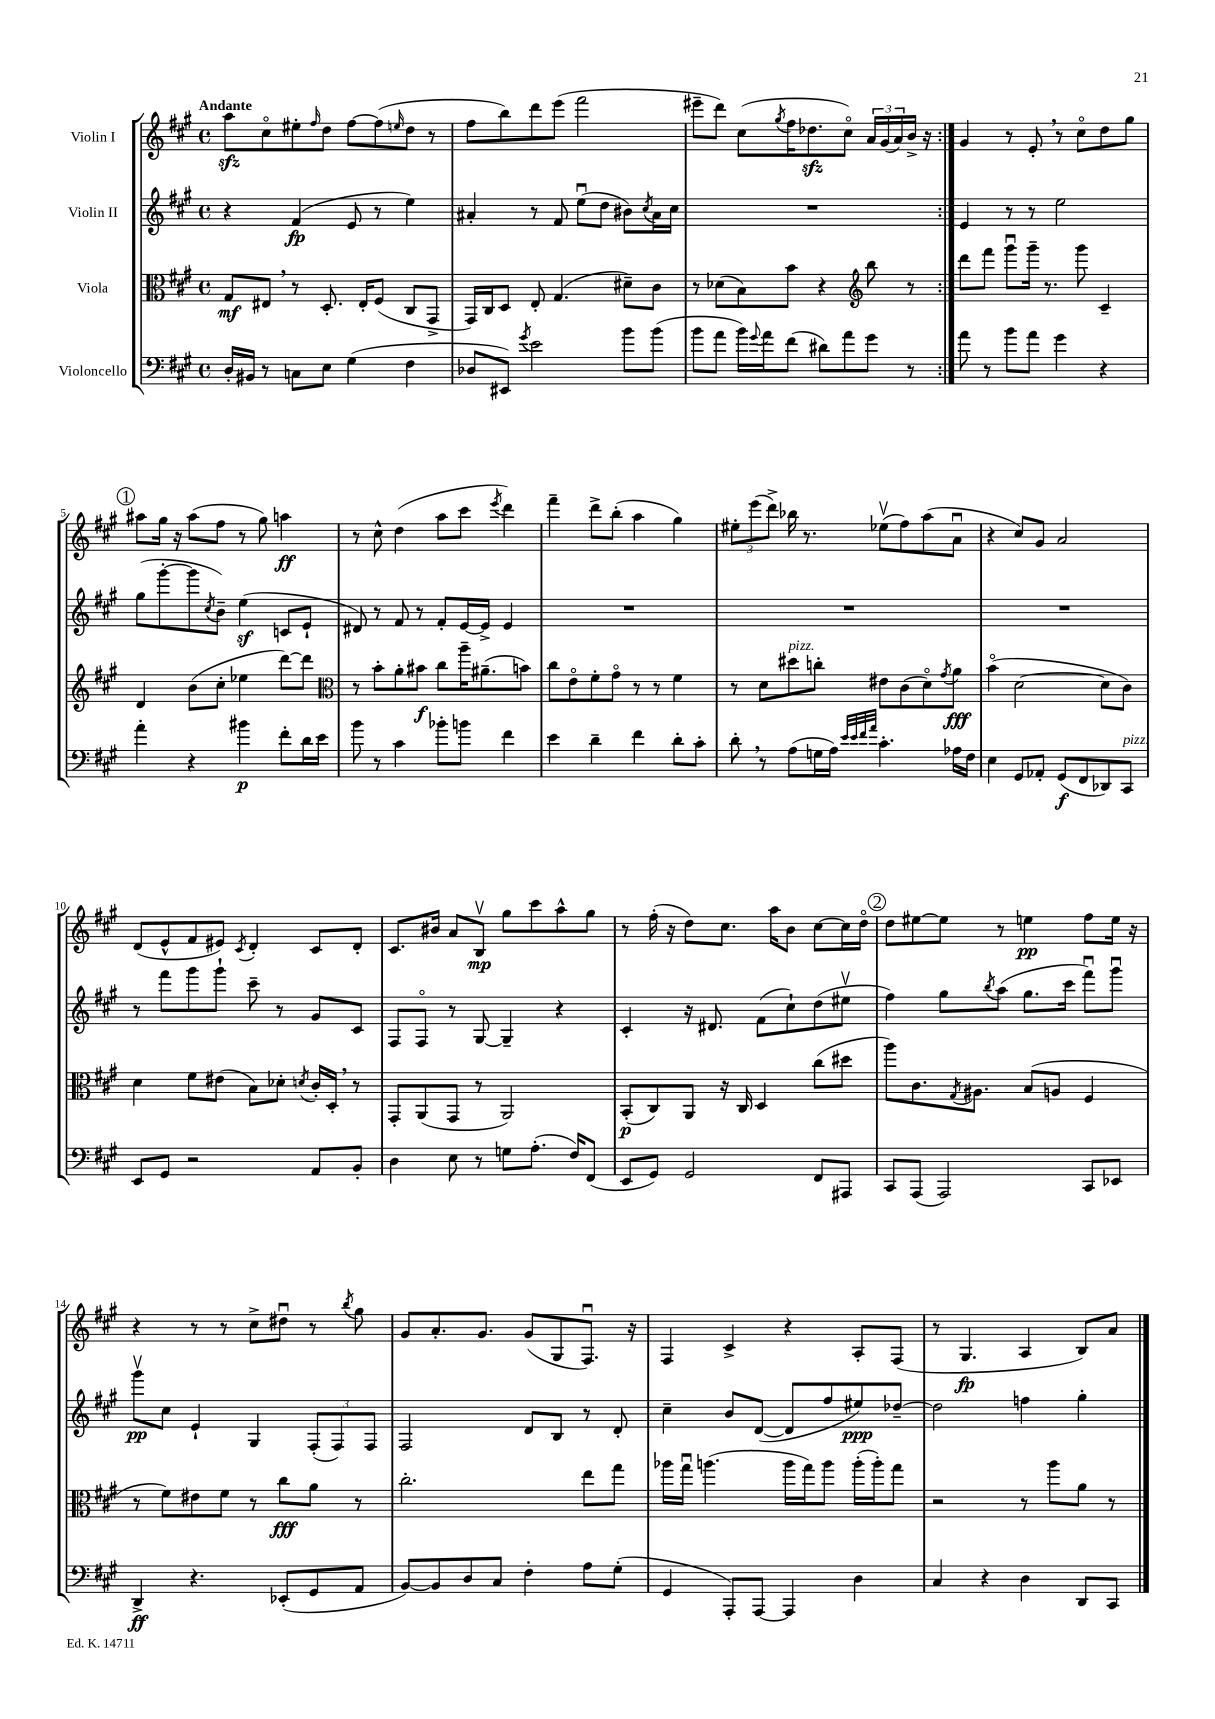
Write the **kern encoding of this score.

**kern	**kern	**kern	**kern
*staff4	*staff3	*staff2	*staff1
*clefF4	*clefC3	*clefG2	*clefG2
*k[f#c#g#]	*k[f#c#g#]	*k[f#c#g#]	*k[f#c#g#]
*M4/4	*M4/4	*M4/4	*M4/4
*met(c)	*met(c)	*met(c)	*met(c)
16D'	8G#	4r	8aa
16BB#	.	.	.
8r	8E#	.	8cc#o
8C	8r	(4f#	8ee#'
.	.	.	16qqff#
8E	8.D'	.	8dd
(4G#	.	8e	[8ff#
.	16E#'	.	.
.	(8F#	8r	(8ff#]
.	.	.	16qqee
4F#	8C#	4ee)	8dd
.	8GG#^	.	8r
=	=	=	=
8D-	16GG#)	4a#'	8ff#
.	16C#	.	.
8EE#)	8D	.	8bb)
8qg#	.	.	.
2e	8E'	8r	8ddd
.	(4.G#	8f#	(8eee
.	.	(8eeu	2fff#
.	.	8dd	.
8b	8d#~)	8b#)	.
.	.	8qcc#	.
(8b	8c#	16a#	.
.	.	16cc#	.
=	=	=	=
8b	8r	1r	8eee#~
8a	(8d-	.	8ddd)
16b)	8B)	.	(8cc#
8qqg#	.	.	.
16a	.	.	.
.	.	.	8qgg#
(8f#	8b	.	16ff#
.	.	.	8.dd-
8d#)	4r	.	.
8a	.	.	8cc#o)
*	*clefG2	*	*
8g#	8bb	.	24a
.	.	.	(24g#
.	.	.	24a)
8r	8r	.	16b^
.	.	.	16r
=:|!	=:|!	=:|!	=:|!
8a	8ddd	4e	4g#
8r	8fff#	.	.
8b	8ggg#u	8r	8r
8a	16ggg#~	8r	8e'
.	8.r	.	.
4g#	.	2ee	8r
.	8ggg#	.	8cc#o
4r	4c#~	.	8dd
.	.	.	8gg#
=	=	=	=
4a'	4d	(8gg#	8aa#
.	.	[8ggg#'	16gg#
.	.	.	16r
4r	(8b	8ggg#]	(8aa#
.	.	8qcc#	.
.	8cc#'	8b~)	8ff#
4b#	4ee-	(4ee	8r
.	.	.	8gg#)
8f#'	[8ddd)	8c	4aa
16d	8ddd]	8e`	.
16e	.	.	.
=	=	=	=
*	*clefC3	*	*
8b	8r	8d#)	8r
8r	8b'	8r	8cc#^^
4c#	8a'	8f#	(4dd
.	8b#	8r	.
8b-'	8cc#	8f#'	8aa
8b	16aa~	[16e	8ccc#
.	(8.a#~	16e^]	.
.	.	.	8qeee
4f#	.	4e	4ddd)
.	8b)	.	.
=	=	=	=
4e	8cc#	1r	4fff#~
.	8eo	.	.
4d~	8f#'	.	8ddd^
.	8g#o	.	(8bb'
4f#	8r	.	4aa
.	8r	.	.
8d'	4f#	.	4gg#)
8c#'	.	.	.
=	=	=	=
8d'	8r	1r	12ee#'
.	.	.	(12eee
8r	8d	.	.
.	.	.	12ddd^)
(8A	8dd#	.	16bb-
.	.	.	8.r
16G	8cc'	.	.
16A)	.	.	.
32qqe	.	.	.
32qqe	.	.	.
32qqf#	.	.	.
32qqa	.	.	.
4.c#'	8e#	.	(8ee-v
.	(8c#	.	8ff#)
.	8do)	.	(8aa
.	8qg#	.	.
16A-	8a	.	8au
16F#	.	.	.
=	=	=	=
4E	(4bo	1r	4r
8GG#	[2d	.	8cc#)
8AA-'	.	.	8g#
(8GG#	.	.	2a
8FF#	.	.	.
8DD-)	8d]	.	.
8CC#	8c#)	.	.
=	=	=	=
8EE	4d	8r	(8d
8GG#	.	8fff#	8e^^
2r	8f#	8ggg#	8f#
.	(8e#	8ggg#`	8e#)
.	.	.	8qc#
.	8B)	8ccc#~	4d'
.	8d-'	8r	.
.	8qd	.	.
8AA	16c#'	8g#	8c#
.	16D'	.	.
8BB'	8r	8c#	8d'
=	=	=	=
4D	8GG#'	8F#	8.c#
.	(8AA	8F#o	.
.	.	.	16b#
8E	8GG#	8r	8a
8r	8r	[8G#	8Bv
8G	2AA)	4G#~]	8gg#
(8.A'	.	.	8ccc#
.	.	4r	8aa^^
16F#)	.	.	.
(8FF#	.	.	8gg#
=	=	=	=
8EE	(8BB'	4c#'	8r
8GG#)	8C#)	.	(16ff#'
.	.	.	16r
2GG#	8AA	16r	8dd)
.	.	8.d#	.
.	16r	.	8.cc#
.	16C#	.	.
.	4D	(8f#	.
.	.	.	16aa
.	.	8cc#`)	8b
8FF#	(8cc#	(8dd	[8cc#
8AAA#	8dd#	8ee#v	16cc#]
.	.	.	16ddo
=	=	=	=
8CC#	8aa)	4ff#)	8dd
(8AAA	8.c#	.	[8ee#
2AAA)	.	8gg#	8ee#]
.	8qG#	.	.
.	8.A#	.	.
.	.	8qbb	.
.	.	(8aa	8r
.	(8B	8.gg#	4ee
.	8A	.	.
.	.	16ccc#	.
8CC#	4F#	8fff#u)	8ff#
8EE-	.	8ggg#u	16ee
.	.	.	16r
=	=	=	=
4DD^	8r	8ggg#v	4r
.	8f#)	8cc#	.
4.r	8e#	4e`	8r
.	8f#	.	8r
.	8r	4G#	8cc#^
(8EE-'	8cc#	.	8dd#u
8GG#	8a	(12F#'	8r
.	.	12F#)	.
.	.	.	8qbb
8AA	8r	.	8gg#
.	.	12F#	.
=	=	=	=
[8BB)	2.cc#'	2F#	8g#
8BB]	.	.	8.a'
8D	.	.	.
.	.	.	8.g#
8C#	.	.	.
4F#'	.	8d	(8g#
.	.	8B	8G#
8A	8ee	8r	8.F#u)
(8G#'	8gg#	8d'	.
.	.	.	16r
=	=	=	=
4GG#	16aa-	4cc#~	4F#
.	16gg#u	.	.
.	(4.aa	.	.
8AAA')	.	8b	4c#^
[8AAA	.	([8d	.
4AAA]	16aa	8d]	4r
.	16gg#)	.	.
.	8aa	8ff#	.
4D	(16aa'	8ee#)	8A'
.	16aa')	.	.
.	8gg#	[8dd-~	(8F#
=	=	=	=
4C#	2r	2dd-]	8r
.	.	.	4.G#
4r	.	.	.
4D	8r	4ff	4A
.	8aa	.	.
8DD	8a	4gg#'	8B)
8CC#	8r	.	8a
==	==	==	==
*-	*-	*-	*-
